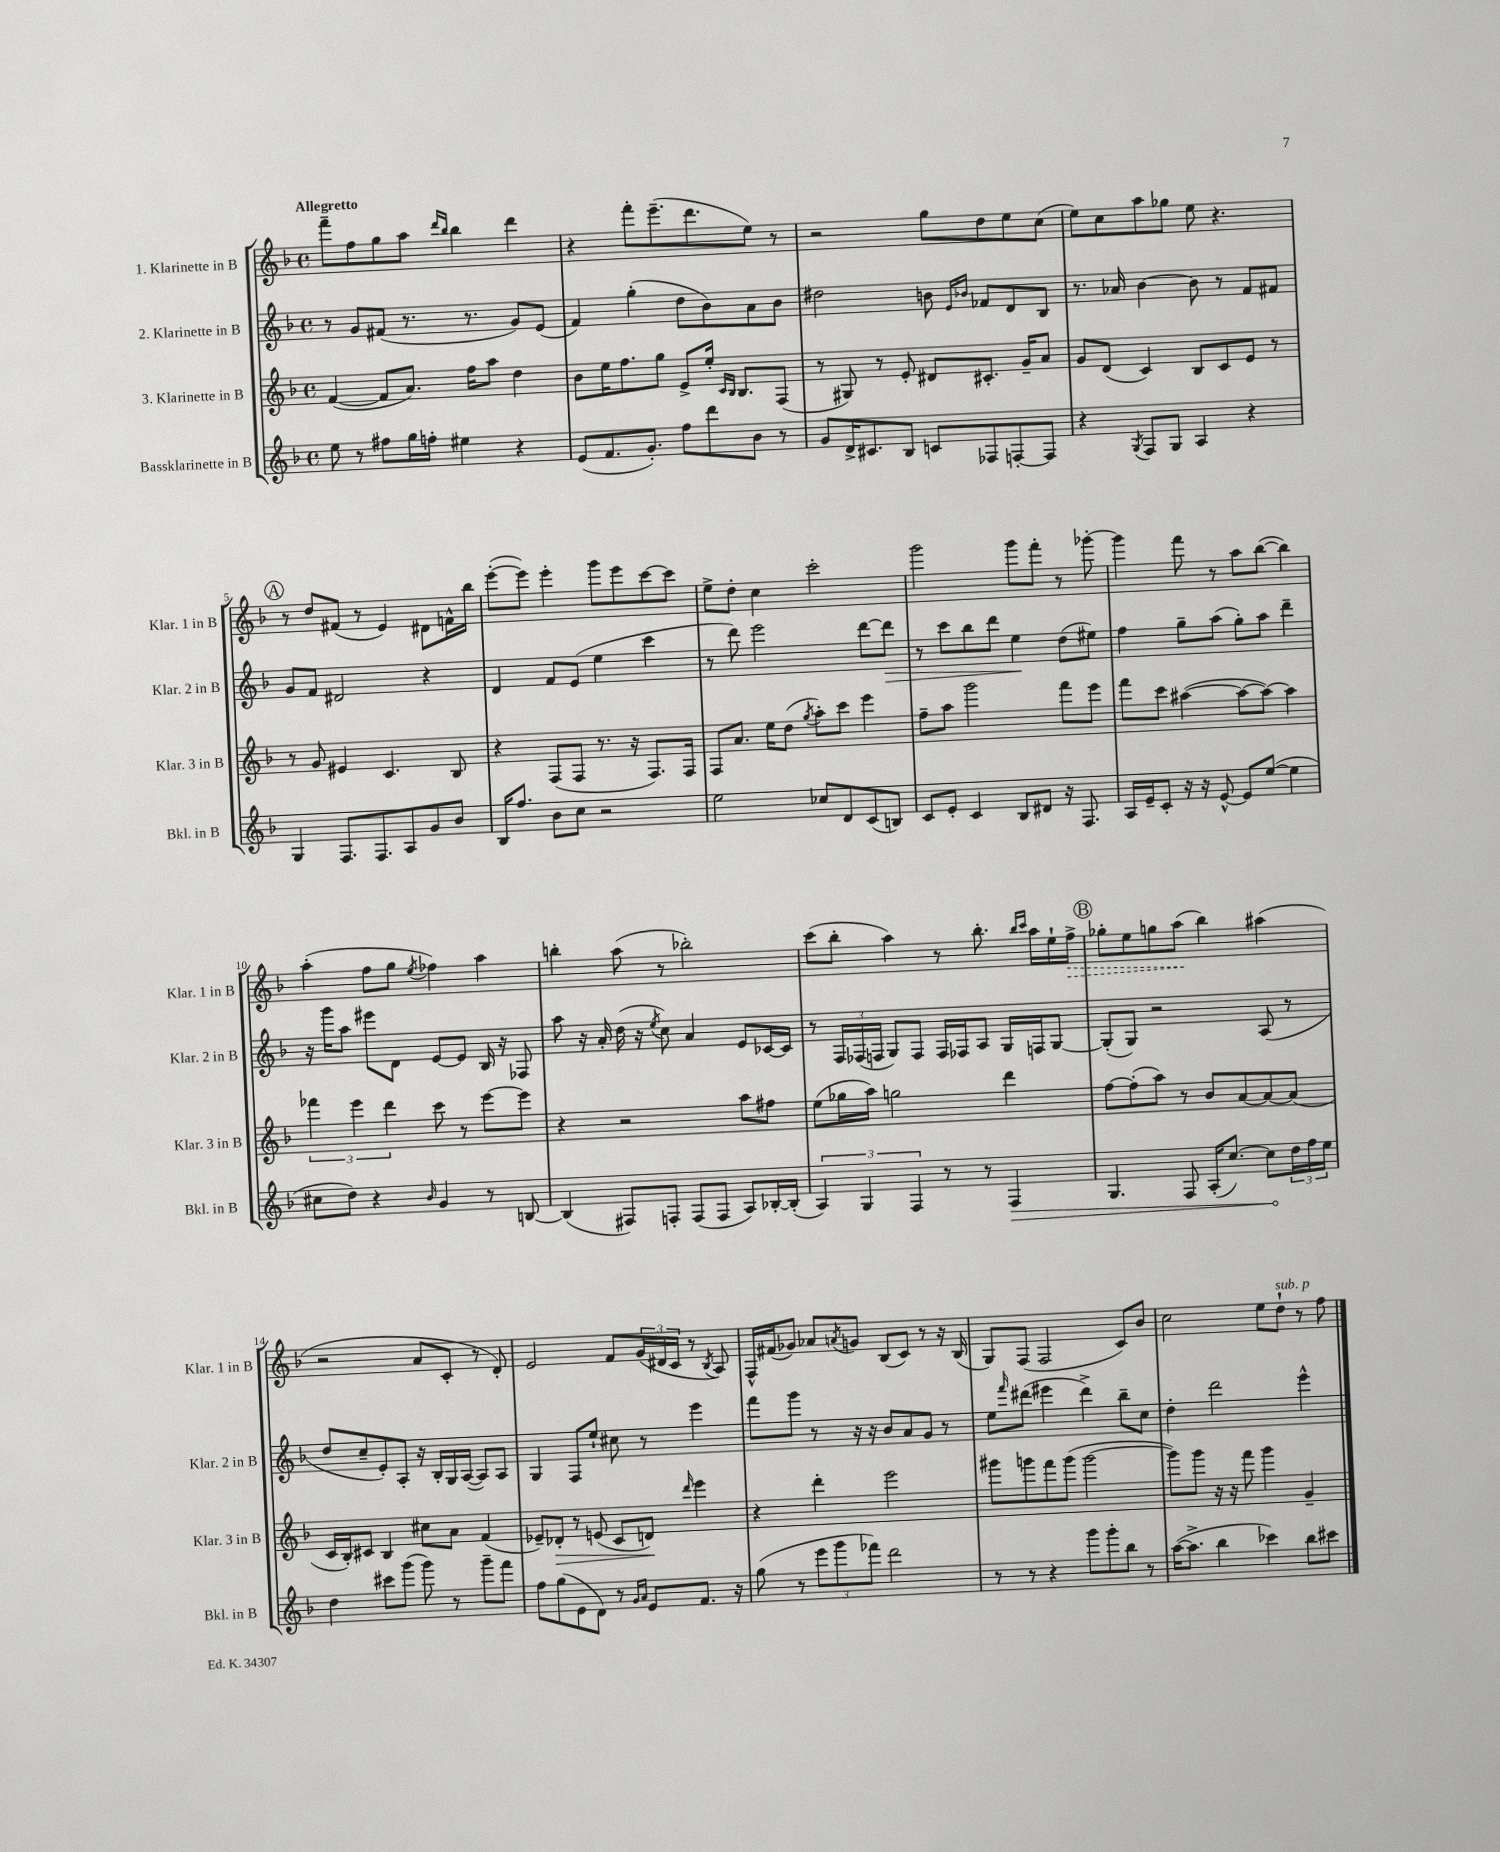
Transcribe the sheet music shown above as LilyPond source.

<<
\new StaffGroup <<
\new Staff = "s0" \with { instrumentName = "1. Klarinette in B" shortInstrumentName = "Klar. 1 in B" } {
    \clef treble \key f \major \defaultTimeSignature \time 4/4 \tempo "Allegretto"
    f'''8-- f''8 g''8 a''8 \grace { d'''16 bes''16 } bes''4 d'''4 |
    r4 f'''8-. e'''8.--( d'''8. e''8) r8 |
    r2 g''8 d''8 e''8 c''8( |
    e''8) c''8 a''8 ges''8 e''8 r4. |
    \mark \markup { \circle "A" } r8 d''8 fis'8( r8 e'4) dis'8 f'16-^ bes''16 |
    e'''8~-.( e'''8) e'''4-. g'''8 e'''8 c'''8~ c'''8 |
    e''8-> d''8-. c''4 c'''2-. |
    g'''2 g'''8 f'''8-. r8 ges'''8~-. |
    ges'''4 f'''8 r8 a''8 bes''8~( bes''4) |
    a''4-.( f''8 g''8 \acciaccatura { e''8 } fes''4) a''4 |
    b''4-. a''8( r8 bes''2-.) |
    c'''8( bes''8-. a''4) r8 bes''8.-. \grace { bes''16 c'''16 } a''16 e''16-! \once \override Hairpin.style = #'dashed-line f''16->\> |
    \mark \markup { \circle "B" } ges''8-. e''8 g''8 a''8\!( bes''4) ais''4( |
    r2 a'8 c'8-. r8 d'8-.) |
    e'2 f'8 \tuplet 3/2 { g'16( dis'16 c'16 } r8 \acciaccatura { bes8 } a8) |
    f16-^ fis'16( ges'8) aes'8 \acciaccatura { a'8 } g'8 bes8( c'8) r8 r16 bes16( |
    g8) f8( f2 c'8) bes'8 |
    c''2 e''8 d''8-!^\markup { \italic "sub. p" } r8 f''8 \bar "|." |
}
\new Staff = "s1" \with { instrumentName = "2. Klarinette in B" shortInstrumentName = "Klar. 2 in B" } {
    \clef treble \key f \major \defaultTimeSignature \time 4/4
    r8 g'8 fis'8( r8. r8. g'8) e'8( |
    f'4) g''4-.( d''8 bes'8) a'8 bes'8 |
    dis''2 b'8 \grace { e'16 bes'16 } fes'8 d'8 bes8 |
    r8. aes'16 bes'4~ bes'8 r8 f'8 fis'8 |
    \mark \markup { \circle "A" } g'8 f'8 dis'2 r4 |
    d'4 f'8 e'8( e''4 c'''4 |
    r8 d'''8) e'''2 d'''8~ d'''8\> |
    r8 c'''8 bes''8 d'''8 e''4\! d''8( eis''8) |
    f''4 g''8-- a''8( g''8-.) a''8 d'''4-- |
    r16 g'''16 a''8 eis'''8 d'8 e'8~ e'8 bes16 r16 fes8 |
    a''8 r16 a'16-. d''16( r16 \acciaccatura { e''8 } c''8) a'4 e'8 ces'16~ ces'16 |
    r8 \tuplet 3/2 { f16 fes16( f16 } g8) f8 f16 fes16 a8 g16 f16 g8~ |
    \mark \markup { \circle "B" } g8-.( g8) r2 a8( r8 |
    d''8 c''8-- e'8-.) a8-. r16 bes16-. g16 a16~( a8) a8 |
    g4 f8 e''8-! cis''8 r8 e'''4 |
    f'''8 g'''8 r8 r16 r16 bes'8 a'8 g'8 r8 |
    e''8 \grace { f'''16 } dis'''8( eis'''4 dis'''4->) bes''8-- c''8 |
    d''4-. d'''2 e'''4-^ \bar "|." |
}
\new Staff = "s2" \with { instrumentName = "3. Klarinette in B" shortInstrumentName = "Klar. 3 in B" } {
    \clef treble \key f \major \defaultTimeSignature \time 4/4
    f'4~( f'8 a'8.) f''16 a''8 d''4 |
    bes'8 e''16 f''8. g''8 e'8-> e''16-. \grace { c'16 bes16 } bes8. f8( |
    r8 gis8) r8 e'8-. dis'8 cis'8.-. g'16-- a'8 |
    g'8 d'8( c'4) bes8 c'8 e'8 r8 |
    \mark \markup { \circle "A" } r8 g'8 eis'4 c'4. bes8 |
    r4 f8( f8 r8. r16 f8.) f16 |
    f8 a'8. e''16 d''8( \acciaccatura { g''8 } a''8-.) c'''8 e'''4 |
    f''8-- a''8 g'''2 f'''8 e'''8 |
    f'''8 c'''8 ais''4~( ais''8~ ais''8~) ais''4 |
    \tuplet 3/2 { fes'''4 e'''4 d'''4 } c'''8 r8 e'''8~ e'''8 |
    r4 r2 a''8 fis''8 |
    e''8( ges''16 a''16) g''2 d'''4 |
    \mark \markup { \circle "B" } f''8~ f''8-.( a''8) r8 bes'8 a'8~ a'8~ a'8( |
    c'16 bes16-.) cis'8 bes4 cis''8 a'8 f'4( |
    ees'8--) des'8-.\> r8 e'8( c'8 d'8\!) \grace { d'''16 } e'''4 |
    r4 d'''4-. e'''2 |
    gis'''8 g'''8 f'''8 g'''8( g'''2~ |
    g'''8) g'''8 r16 r16 f'''8 g'''4 g'4-- \bar "|." |
}
\new Staff = "s3" \with { instrumentName = "Bassklarinette in B" shortInstrumentName = "Bkl. in B" } {
    \clef treble \key f \major \defaultTimeSignature \time 4/4
    e''8 r8 fis''8 g''16 f''16-. eis''4 r4 |
    e'8( f'8. g'8.-.) f''8 d'''8 bes'8 r8 |
    g'8 d'16-> cis'8. bes8 c'8 fes8 f8~-. f8 |
    r4 \acciaccatura { g8 } f8 g8 a4 r4 |
    \mark \markup { \circle "A" } g4 f8. f8. a8 g'8 bes'8 |
    bes16 f''8. bes'8 c''8 r2 |
    e''2 ces''8 d'8 c'8( b8) |
    c'8 e'8-. c'4 bes8 dis'8 r16 f8. |
    a16 e'16-- c'8-. r16 r16 e'8~-^ e'8 e''8~( e''4 |
    cis''8 d''8) r4 \grace { bes'16 } g'4 r8 b8~ |
    b4( fis8) f8-. f8( f8 a8) bes16~-. bes16-.( |
    \tuplet 3/2 { a4) g4 f4 } r8 r8 \once \override Hairpin.circled-tip = ##t f4\> |
    \mark \markup { \circle "B" } g4. f8 a16-.( c''8.~) c''8\! \tuplet 3/2 { d''16 f''16 e''16 } |
    d''4 cis'''8 g'''8( g'''8) r8 g'''8-- f'''8 |
    f''8 g''8( e'8 d'8) r8 \grace { g'16 a'16 } e'8 f'8. r16 |
    g''8( r8 \tuplet 3/2 { e'''8 g'''8 fes'''8) } d'''2 |
    r8 r8 r4 g'''8 g'''8-. bes''8 r8 |
    a''16~( a''8.-> bes''4 ces'''4) bes''8 cis'''8 \bar "|." |
}
>>
>>
